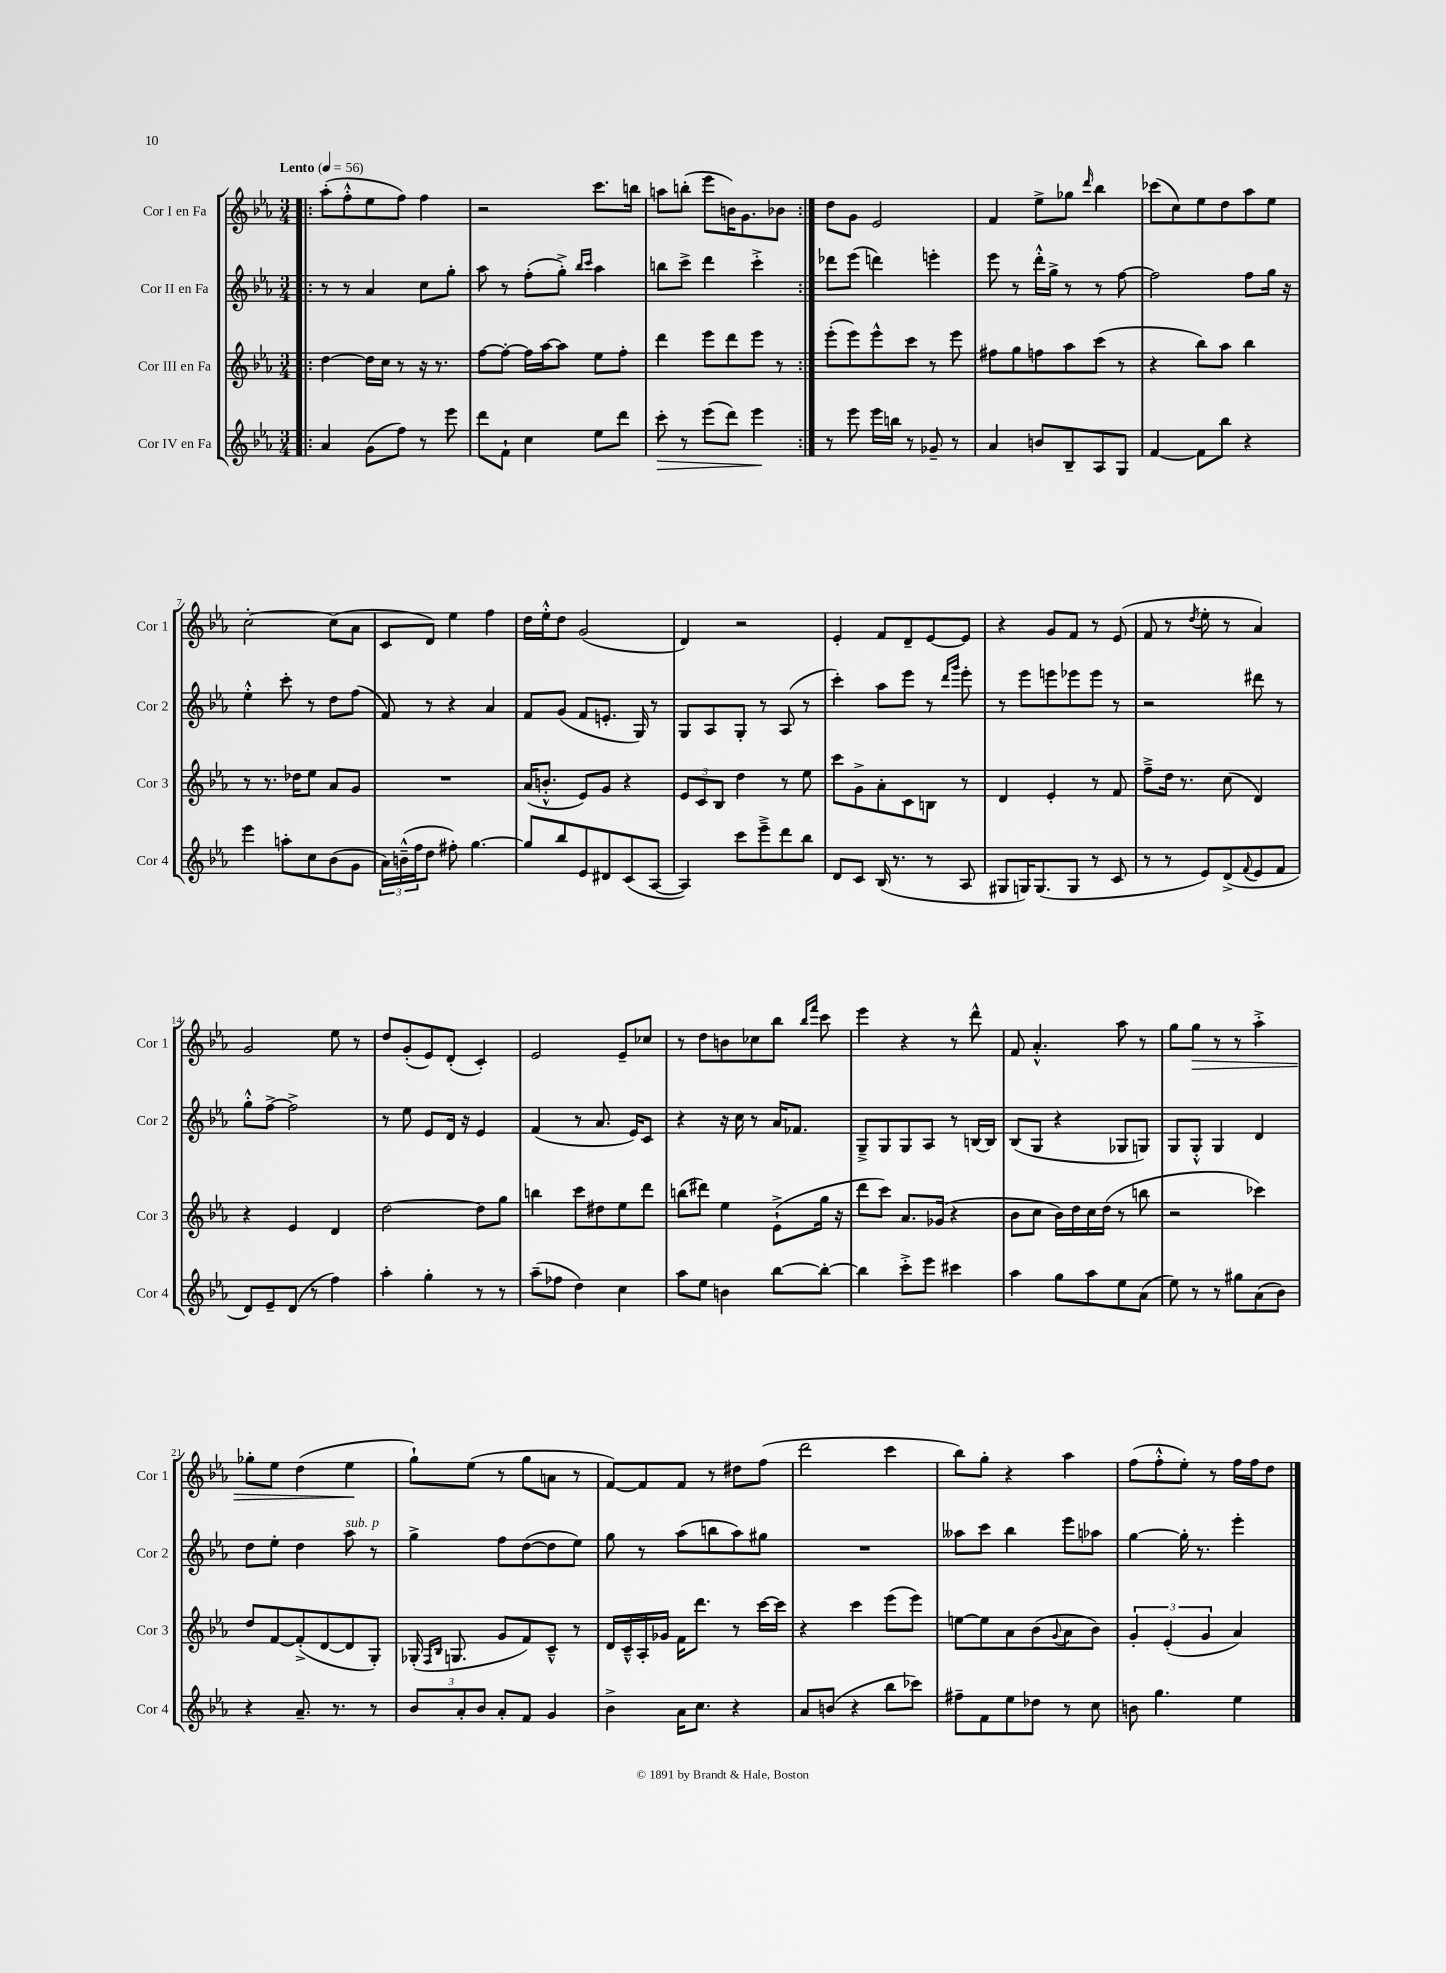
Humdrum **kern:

**kern	**dynam	**kern	**kern	**kern	**dynam
*part4	*part4	*part3	*part2	*part1	*part1
*staff4	*staff4	*staff3	*staff2	*staff1	*staff1
*I"Cor IV en Fa	*	*I"Cor III en Fa	*I"Cor II en Fa	*I"Cor I en Fa	*
*I'Cor 4	*	*I'Cor 3	*I'Cor 2	*I'Cor 1	*
*clefG2	*	*clefG2	*clefG2	*clefG2	*
*k[b-e-a-]	*	*k[b-e-a-]	*k[b-e-a-]	*k[b-e-a-]	*
*M3/4	*	*M3/4	*M3/4	*M3/4	*
*MM56	*	*MM56	*MM56	*MM56	*
=1!|:	=1!|:	=1!|:	=1!|:	=1!|:	=1!|:
!	!	!	!	!LO:TX:a:B:t=Lento	!
4a-/	.	[4dd\	8r	(8aa-'\L	.
.	.	.	8r	8ff'^^\	.
(8g\L	.	16dd\LL]	4a-/	8ee-\	.
.	.	16cc\JJ	.	.	.
8ff\J)	.	8r	.	8ff\J)	.
8r	.	16r	8cc\L	4ff\	.
.	.	8.r	.	.	.
8eee-\	.	.	8gg'\J	.	.
=2	=2	=2	=2	=2	=2
8ddd\L	.	[8ff\L	8aa-\	2r	.
8f`\J	.	8ff'\J_	8r	.	.
4cc\	.	16ff\LL]	(8ff'\L	.	.
.	.	[16aa-\J	.	.	.
.	.	8aa-\J]	8gg'^\J)	.	.
.	.	.	16qqbb-/LL	.	.
.	.	.	16qqccc/JJ	.	.
8ee-\L	.	8ee-\L	4aa-\	8.ccc\L	.
8ddd\J	.	8ff'\J	.	.	.
.	.	.	.	16bbn\Jk	.
=3	=3	=3	=3	=3	=3
!	!LO:HP:b	!	!	!	!
8ccc'\	>	4ddd\	8bbn\L	8aan\L	.
8r	.	.	8ccc^\J	(8bbn'\J	.
(8eee-\L	.	8eee-\L	4ddd\	8eee-\L	.
8ddd\J)	.	8ddd\	.	16bn\K)	.
.	.	.	.	8.g\	.
4eee-\	.	8eee-\J	4ccc'^\	.	.
.	.	8r	.	8b-X\J	.
.	]	.	.	.	.
=4:|!	=4:|!	=4:|!	=4:|!	=4:|!	=4:|!
8r	.	(8eee-'\L	8ddd-X\L	8dd\L	.
8eee-\	.	8eee-\)	(8eee-\J	8g\J	.
16eee-\LL	.	8eee-^^\	4dddn\)	2e-/	.
16bbn\JJ	.	.	.	.	.
8r	.	8ccc\J	.	.	.
8g-X~/	.	8r	4eeen'\	.	.
8r	.	8eee-\	.	.	.
=5	=5	=5	=5	=5	=5
4a-/	.	8ff#X\L	8eee-\	4f/	.
.	.	8gg\	8r	.	.
8bn/L	.	8ffn\	16ddd'^^\LL	8ee-^\L	.
.	.	.	16gg^\JJ	.	.
8B-~/	.	8aa-\	8r	8gg-X\J	.
.	.	.	.	16qqddd/	.
8A-/	.	(8ccc\J	8r	4bb-\	.
8G/J	.	8r	[8ff\	.	.
=6	=6	=6	=6	=6	=6
[4f/	.	4r	2ff\]	(8ccc-X\L	.
.	.	.	.	8cc\)	.
8f\L]	.	8bb-\L)	.	8ee-\	.
8bb-\J	.	8aa-\J	.	8dd\	.
4r	.	4bb-\	8ff\L	8aa-\	.
.	.	.	16gg\Jk	8ee-\J	.
.	.	.	16r	.	.
!!LO:LB:g=z
=7	=7	=7	=7	=7	=7
4eee-\	.	8r	4ee-'^^\	[2cc'\	.
.	.	8.r	.	.	.
8aan'\L	.	.	8ccc'\	.	.
.	.	16dd-X\KL	.	.	.
8cc\	.	8ee-\J	8r	.	.
(8b-\	.	8a-/L	8dd\L	(8cc\L]	.
8g\J	.	8g/J	(8ff\J	8a-\J	.
=8	=8	=8	=8	=8	=8
24a-\LL)	.	2.r	8f/)	8c/L	.
(24bn~^^\	.	.	.	.	.
24ff\J	.	.	.	.	.
8dd\J	.	.	8r	8d/J)	.
8ff#X'\)	.	.	4r	4ee-\	.
[4.gg\	.	.	.	.	.
.	.	.	4a-/	4ff\	.
=9	=9	=9	=9	=9	=9
8gg/L]	.	(16a-/KL	8f/L	16dd\LL	.
.	.	8.bn'^^/J	.	16ee-'^^\J	.
8bb-/	.	.	(8g/J	8dd\J	.
8e-/	.	8e-/L)	8f/L	(2g/	.
8d#X/	.	8g/J	8.en'/J	.	.
(8c/	.	4r	.	.	.
.	.	.	16G/)	.	.
[8A-/J	.	.	8r	.	.
=10	=10	=10	=10	=10	=10
4A-/])	.	12e-/L	8G/L	4d/)	.
.	.	12c/	.	.	.
.	.	.	8A-/	.	.
.	.	12B-/J	.	.	.
8ccc\L	.	4dd\	8G'/J	2r	.
8eee-~^\	.	.	8r	.	.
8ddd\	.	8r	(8A-/	.	.
8bb-\J	.	8ee-\	8r	.	.
=11	=11	=11	=11	=11	=11
8d/L	.	8ccc\L	4ccc'\)	4e-'/	.
8c/J	.	8g^\	.	.	.
(16B-/	.	8a-'\	8aa-\L	8f/L	.
8.r	.	.	.	.	.
.	.	8c\	8eee-\J	8d~/	.
8r	.	8Bn\J	8r	[8e-/	.
.	.	.	16qqddd/LL	.	.
.	.	.	16qqggg/JJ	.	.
8A-/	.	8r	8eee-'\	8e-/J]	.
=12	=12	=12	=12	=12	=12
8G#X/L	.	4d/	8r	4r	.
16Gn/K)	.	.	8eee-\L	.	.
(8.G/	.	.	.	.	.
.	.	4e-'/	8eeen\	8g/L	.
8G/J	.	.	8eee-X\	8f/J	.
8r	.	8r	8eee-\J	8r	.
8c/	.	8f/	8r	(8e-/	.
=13	=13	=13	=13	=13	=13
8r	.	8ff~^\L	2r	8f/	.
8r	.	16dd\Jk	.	8r	.
.	.	8.r	.	.	.
.	.	.	.	8qdd/	.
8e-/L)	.	.	.	8ee-'\	.
(8d^/	.	(8cc\	.	8r	.
8qqf/	.	.	.	.	.
8e-/	.	4d/)	8ddd#X\	4a-/)	.
8f/J	.	.	8r	.	.
!!LO:LB:g=z
=14	=14	=14	=14	=14	=14
8d/L)	.	4r	8gg'^^\L	2g/	.
8e-~/	.	.	[8ff^\J	.	.
(8d/J	.	4e-/	2ff^\]	.	.
8r	.	.	.	.	.
4ff\)	.	4d/	.	8ee-\	.
.	.	.	.	8r	.
=15	=15	=15	=15	=15	=15
4aa-'\	.	[2dd\	8r	8dd/L	.
.	.	.	8ee-\	(8g'/	.
4gg'\	.	.	8e-/L	8e-/)	.
.	.	.	16d/Jk	(8d'/J	.
.	.	.	16r	.	.
8r	.	8dd\L]	4e-/	4c'/)	.
8r	.	8gg\J	.	.	.
=16	=16	=16	=16	=16	=16
(8aa-~\L	.	4bbn\	(4f/	2e-/	.
8ff-X\J	.	.	.	.	.
4dd\)	.	8ccc\L	8r	.	.
.	.	8dd#X\	8.a-/	.	.
4cc\	.	8ee-\	.	8e-~/L	.
.	.	.	16e-/KL)	.	.
.	.	8ddd\J	8c/J	8cc-X/J	.
=17	=17	=17	=17	=17	=17
8aa-\L	.	(8bbn\L	4r	8r	.
8ee-\J	.	8ddd#X\J)	.	8dd\L	.
4bn\	.	4ee-\	16r	8bn\	.
.	.	.	16cc\	.	.
.	.	.	8r	8cc-X\	.
[8bb-\L	.	(8e-`^\L	16a-/KL	8bb-\J	.
.	.	.	8.f-X/J	.	.
.	.	.	.	16qqbb-/LL	.
.	.	.	.	16qqfff/JJ	.
8bb-'\J_	.	16gg\Jk	.	8ccc\	.
.	.	16r	.	.	.
=18	=18	=18	=18	=18	=18
4bb-\]	.	8ddd\L	8G~^/L	4eee-\	.
.	.	8ccc\J)	8G/	.	.
8ccc'^\L	.	8.a-/L	8G/	4r	.
8eee-\J	.	.	8A-/J	.	.
.	.	(16g-X/Jk	.	.	.
4ccc#X\	.	4r	8r	8r	.
.	.	.	[16Bn/LL	8ddd^^\	.
.	.	.	16B/JJ]	.	.
=19	=19	=19	=19	=19	=19
4aa-\	.	8b-\L	(8B-/L	8f/	.
.	.	8cc\J	8G/J	4.a-'^^/	.
8gg\L	.	16b-\LL)	4r	.	.
.	.	16dd\	.	.	.
8aa-\	.	16cc\	.	.	.
.	.	(16dd\JJ	.	.	.
8ee-\	.	8r	8G-X/L	8aa-\	.
(8a-\J	.	8bbn\	8Gn/J)	8r	.
=20	=20	=20	=20	=20	=20
8ee-\)	.	2r	8G/L	8gg\L	.
!	!	!	!	!	!LO:HP:b
8r	.	.	8G'^^/J	8gg\J	>
8r	.	.	4G/	8r	.
8gg#X\L	.	.	.	8r	.
(8a-\	.	4ccc-X\)	4d/	4aa-'^\	.
8b-\J)	.	.	.	.	.
!!LO:LB:g=z
=21	=21	=21	=21	=21	=21
4r	.	8dd/L	8dd\L	8gg-X'\L	.
.	.	[8f/	8ee-'\J	8ee-\J	.
8.a-~/	.	(8f'^/]	4dd\	(4dd\	.
.	.	[8d/	.	.	.
8.r	.	.	.	.	.
!	!	!	!LO:TX:a:i:t=sub. p	!	!
.	.	8d/]	8aa-\	4ee-\	.
8r	.	8G'/J)	8r	.	.
.	.	.	.	.	]
=22	=22	=22	=22	=22	=22
12b-/L	.	(16G-X'/	4gg^\	8gg`\L)	.
.	.	16qqF/LL	.	.	.
.	.	16qqB-/JJ	.	.	.
.	.	8.Gn/	.	.	.
12a-'/	.	.	.	.	.
.	.	.	.	(8ee-\J	.
12b-/J	.	.	.	.	.
8a-'/L	.	8g/L	8ff\L	8r	.
8f/J	.	8f/)	([8dd\	8gg\L	.
4g/	.	8c~^^/J	8dd\]	8an\J	.
.	.	8r	8ee-\J)	8r	.
=23	=23	=23	=23	=23	=23
4b-^\	.	16d/LL	8gg\	[8f/L)	.
.	.	16c~^^/	.	.	.
.	.	16A-'/	8r	8f/]	.
.	.	16g-X/JJ	.	.	.
16a-\KL	.	16f\KL	(8aa-\L	8f/J	.
8.cc\J	.	8.ddd\J	.	.	.
.	.	.	8bbn\	8r	.
4r	.	8r	8aa-\)	8dd#X\L	.
.	.	[16ccc\LL	8gg#X\J	(8ff\J	.
.	.	16ccc\JJ]	.	.	.
=24	=24	=24	=24	=24	=24
8a-/L	.	4r	2.r	2ddd\	.
(8bn/J	.	.	.	.	.
4r	.	4ccc\	.	.	.
8bb-\L	.	(8eee-\L	.	4ccc\	.
8ccc-X\J)	.	8eee-\J)	.	.	.
=25	=25	=25	=25	=25	=25
8ff#X~\L	.	[8een\L	8aa--X\L	8bb-\L)	.
8f\	.	8ee\]	8ccc\J	8gg'\J	.
8ee-\	.	8a-\	4bb-\	4r	.
8dd-X\J	.	(8b-\	.	.	.
.	.	8qqg/	.	.	.
8r	.	8a-\	8eee-\L	4aa-\	.
8cc\	.	8b-\J)	8aa-X\J	.	.
=26	=26	=26	=26	=26	=26
8bn\	.	6g'/	[4gg\	(8ff\L	.
4.gg\	.	.	.	8ff'^^\	.
.	.	(6e-'/	.	.	.
.	.	.	16gg'\]	8ee-'\J)	.
.	.	.	8.r	.	.
.	.	6g/	.	.	.
.	.	.	.	8r	.
4ee-\	.	4a-/)	4eee-'\	16ff\LL	.
.	.	.	.	16ff\J	.
.	.	.	.	8dd\J	.
==	==	==	==	==	==
*-	*-	*-	*-	*-	*-
